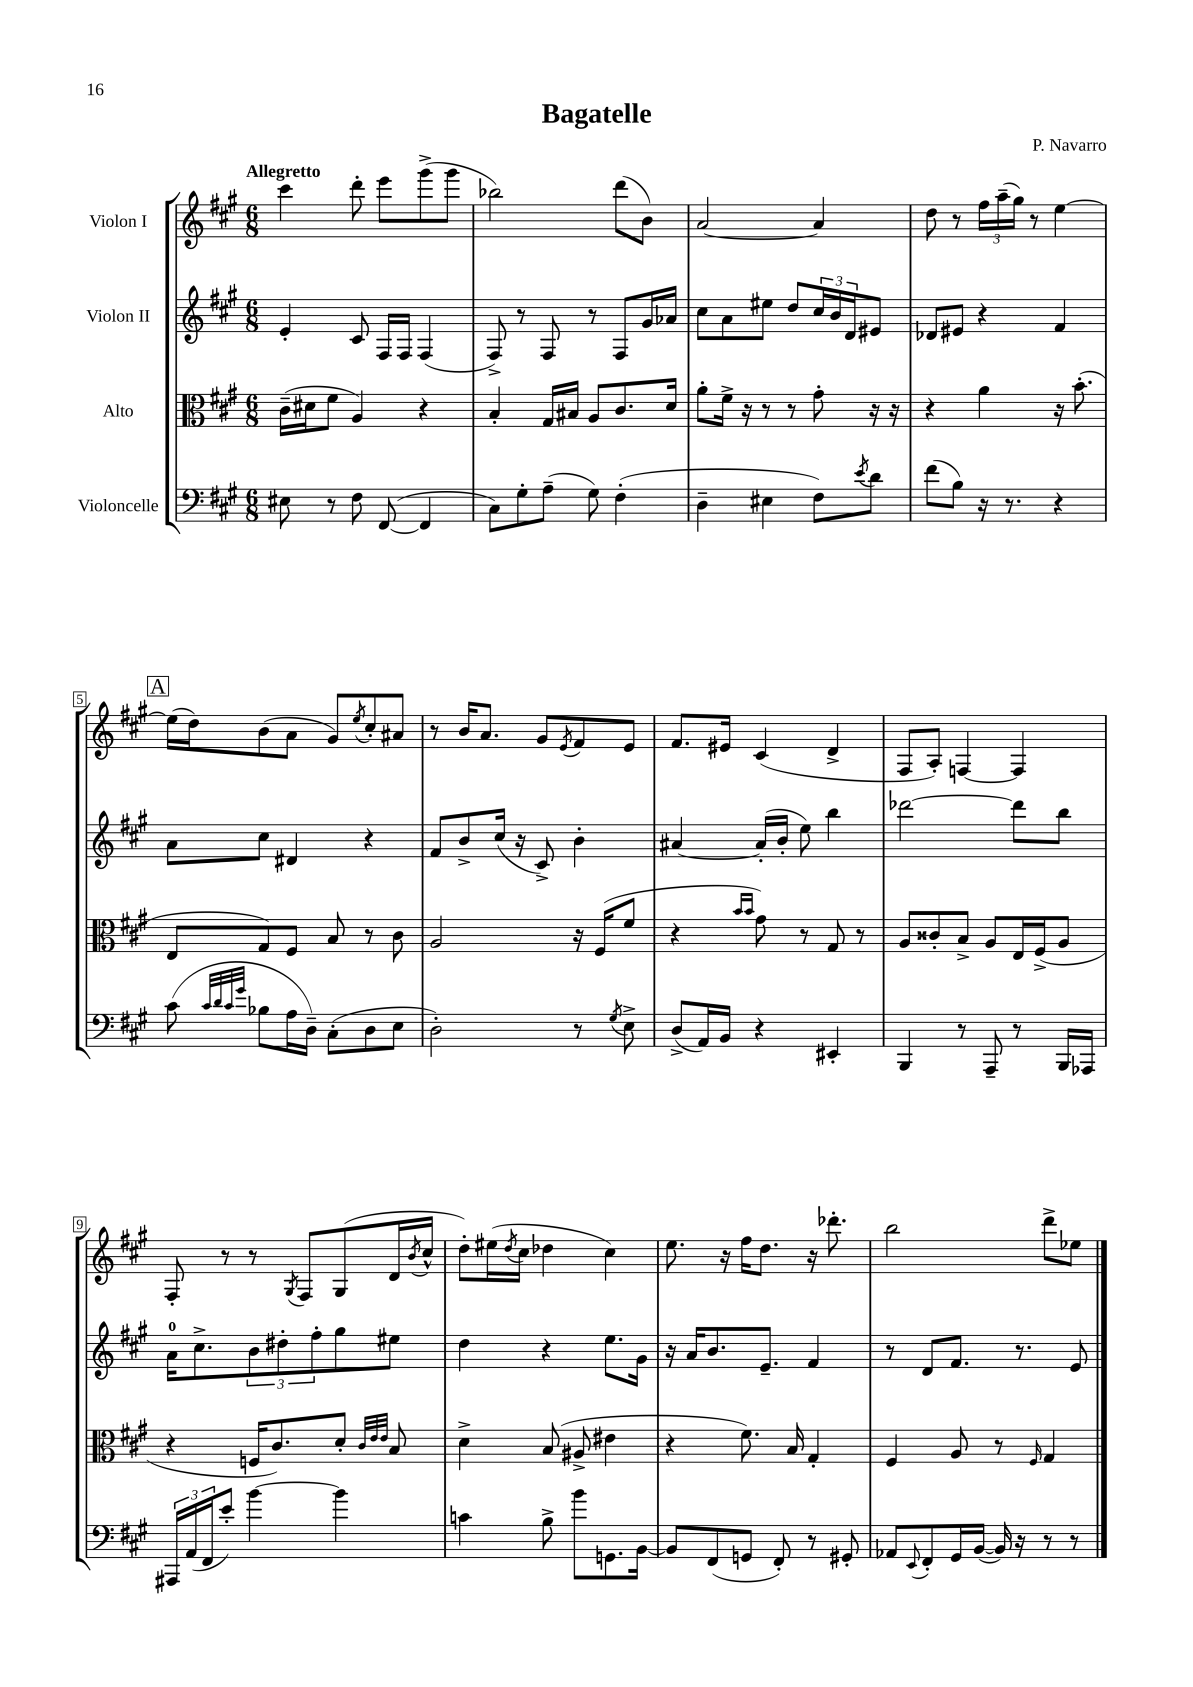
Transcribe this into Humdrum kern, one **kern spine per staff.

**kern	**kern	**kern	**kern
*part4	*part3	*part2	*part1
*staff4	*staff3	*staff2	*staff1
*I"Violoncelle	*I"Alto	*I"Violon II	*I"Violon I
*clefF4	*clefC3	*clefG2	*clefG2
*k[f#c#g#]	*k[f#c#g#]	*k[f#c#g#]	*k[f#c#g#]
*M6/8	*M6/8	*M6/8	*M6/8
=1	=1	=1	=1
!	!	!	!LO:TX:a:B:t=Allegretto
8E#X\	(16c#~\LL	4e'/	4ccc#\
.	16d#X\J	.	.
8r	8f#\J	.	.
8F#\	4A/)	8c#/	8ddd'\
([8FF#/	.	16F#/LL	8eee\L
.	.	16F#/JJ	.
4FF#/]	4r	(4F#/	(8ggg#^\
.	.	.	8ggg#\J
=2	=2	=2	=2
8C#\L)	4B'/	8F#^/)	2bb-X\)
8G#'\	.	8r	.
(8A~\J	16G#/LL	8F#/	.
.	16B#X/JJ	.	.
8G#\)	8A/L	8r	.
(4F#'\	8.c#/	8F#/L	(8ddd\L
.	.	16g#/L	8b\J)
.	16d/Jk	16a-X/JJ	.
=3	=3	=3	=3
4D~\	8a'\L	8cc#\L	[2a/
.	16f#^\Jk	8a\	.
.	16r	.	.
4E#X\	8r	8ee#X\J	.
.	8r	8dd/L	.
8F#\L)	8g#'\	24cc#/L	4a/]
.	.	24b/	.
.	.	24d/J	.
8qe/	.	.	.
8d\J	16r	8e#X/J	.
.	16r	.	.
=4	=4	=4	=4
(8f#\L	4r	8d-X/L	8dd\
8B\J)	.	8e#X/J	8r
16r	4a\	4r	24ff#\LL
.	.	.	(24aa~\
8.r	.	.	.
.	.	.	24gg#\JJ)
.	.	.	8r
4r	16r	4f#/	[4ee\
.	(8.b'\	.	.
!!LO:LB:g=z
!!LO:REH:place=s1:t=A
=5	=5	=5	=5
(8c#\	8E/L	8a\L	(16ee\LL]
.	.	.	16dd\J)
32qqc#/LLL	.	.	.
32qqd/	.	.	.
32qqc#/	.	.	.
32qqg#/JJJ	.	.	.
8B-X\L	8G#/)	8cc#\J	(8b\
16A\L	8F#/J	4d#X/	8a\J
16D~\JJ)	.	.	.
(8C#'\L	8B/	.	8g#/L)
.	.	.	8qee/
8D\	8r	4r	8cc#'/
8E\J	8c#\	.	8a#X/J
=6	=6	=6	=6
2D'\)	2A/	8f#/L	8r
.	.	8b^/	16b/KL
.	.	.	8.a/J
.	.	(16cc#/Jk	.
.	.	16r	.
.	.	8c#^/)	8g#/L
.	.	.	8qe/
8r	16r	4b'\	8f#/
.	(16F#/KL	.	.
8qG#/	.	.	.
8E^\	8f#/J	.	8e/J
=7	=7	=7	=7
(8D^/L	4r	[4a#X/	8.f#/L
16AA/L)	.	.	.
16BB/JJ	.	.	16e#X/Jk
.	16qqb/LL	.	.
.	16qqb/JJ	.	.
4r	8g#\)	(16a#'/LL]	(4c#/
.	.	16b'/JJ	.
.	8r	8ee\)	.
4EE#X'/	8G#/	4bb\	4d^/
.	8r	.	.
=8	=8	=8	=8
4BBB/	8A/L	[2ddd-X\	8F#/L
.	8c##X'/	.	8A'/J)
8r	8B^/J	.	[4Fn/
8AAA~/	8A/L	.	.
8r	16E/L	8ddd-\L]	4F/]
.	(16F#^/J	.	.
16BBB/LL	8A/J	8bb\J	.
16AAA-X/JJ	.	.	.
!!LO:LB:g=z
=9	=9	=9	=9
24AAA#X/LL	4r	16a\KL	8F#'/
(24AA/	.	.	.
.	.	8.cc#^\	.
24FF#/J	.	.	.
8e'/J)	.	.	8r
[4b\	16Fn/KL	12b\	8r
.	8.c#/)	.	.
.	.	12dd#X'\	.
.	.	.	8qG#/
.	.	.	8F#/L
.	.	12ff#'\	.
4b\]	8d'/J	8gg#\	(8G#/
.	32qqc#/LLL	.	.
.	32qqe/	.	.
.	32qqe/JJJ	.	.
.	8B/	8ee#X\J	16d/L
.	.	.	8qb/
.	.	.	16cc#^^/JJ
=10	=10	=10	=10
4cn\	4d^\	4dd\	8dd'\L)
.	.	.	(16ee#X\L
.	.	.	8qdd/
.	.	.	16cc#\JJ
8B^\	(8B/	4r	4dd-X\
8b\L	8A#X^/	.	.
8.GGn\	4e#X\	8.ee\L	4cc#\)
[16BB\Jk	.	16g#\Jk	.
=11	=11	=11	=11
8BB/L]	4r	16r	8.ee\
.	.	16a/KL	.
(8FF#/	.	8.b/	.
.	.	.	16r
8GGn/J	8.f#\)	.	16ff#\KL
.	.	8.e~/J	8.dd\J
8FF#'/)	.	.	.
.	16B/	.	.
8r	4G#'/	4f#/	16r
.	.	.	8.ddd-X'\
8GG#X'/	.	.	.
=12	=12	=12	=12
8AA-X/L	4F#/	8r	2bb\
8qqEE/	.	.	.
8FF#'/	.	8d/L	.
16GG#/L	8A/	8.f#/J	.
([16BB/JJ	.	.	.
16BB/])	8r	.	.
16r	.	8.r	.
.	16qqF#/	.	.
8r	4G#/	.	8ddd^\L
8r	.	8e/	8ee-X\J
==	==	==	==
*-	*-	*-	*-
